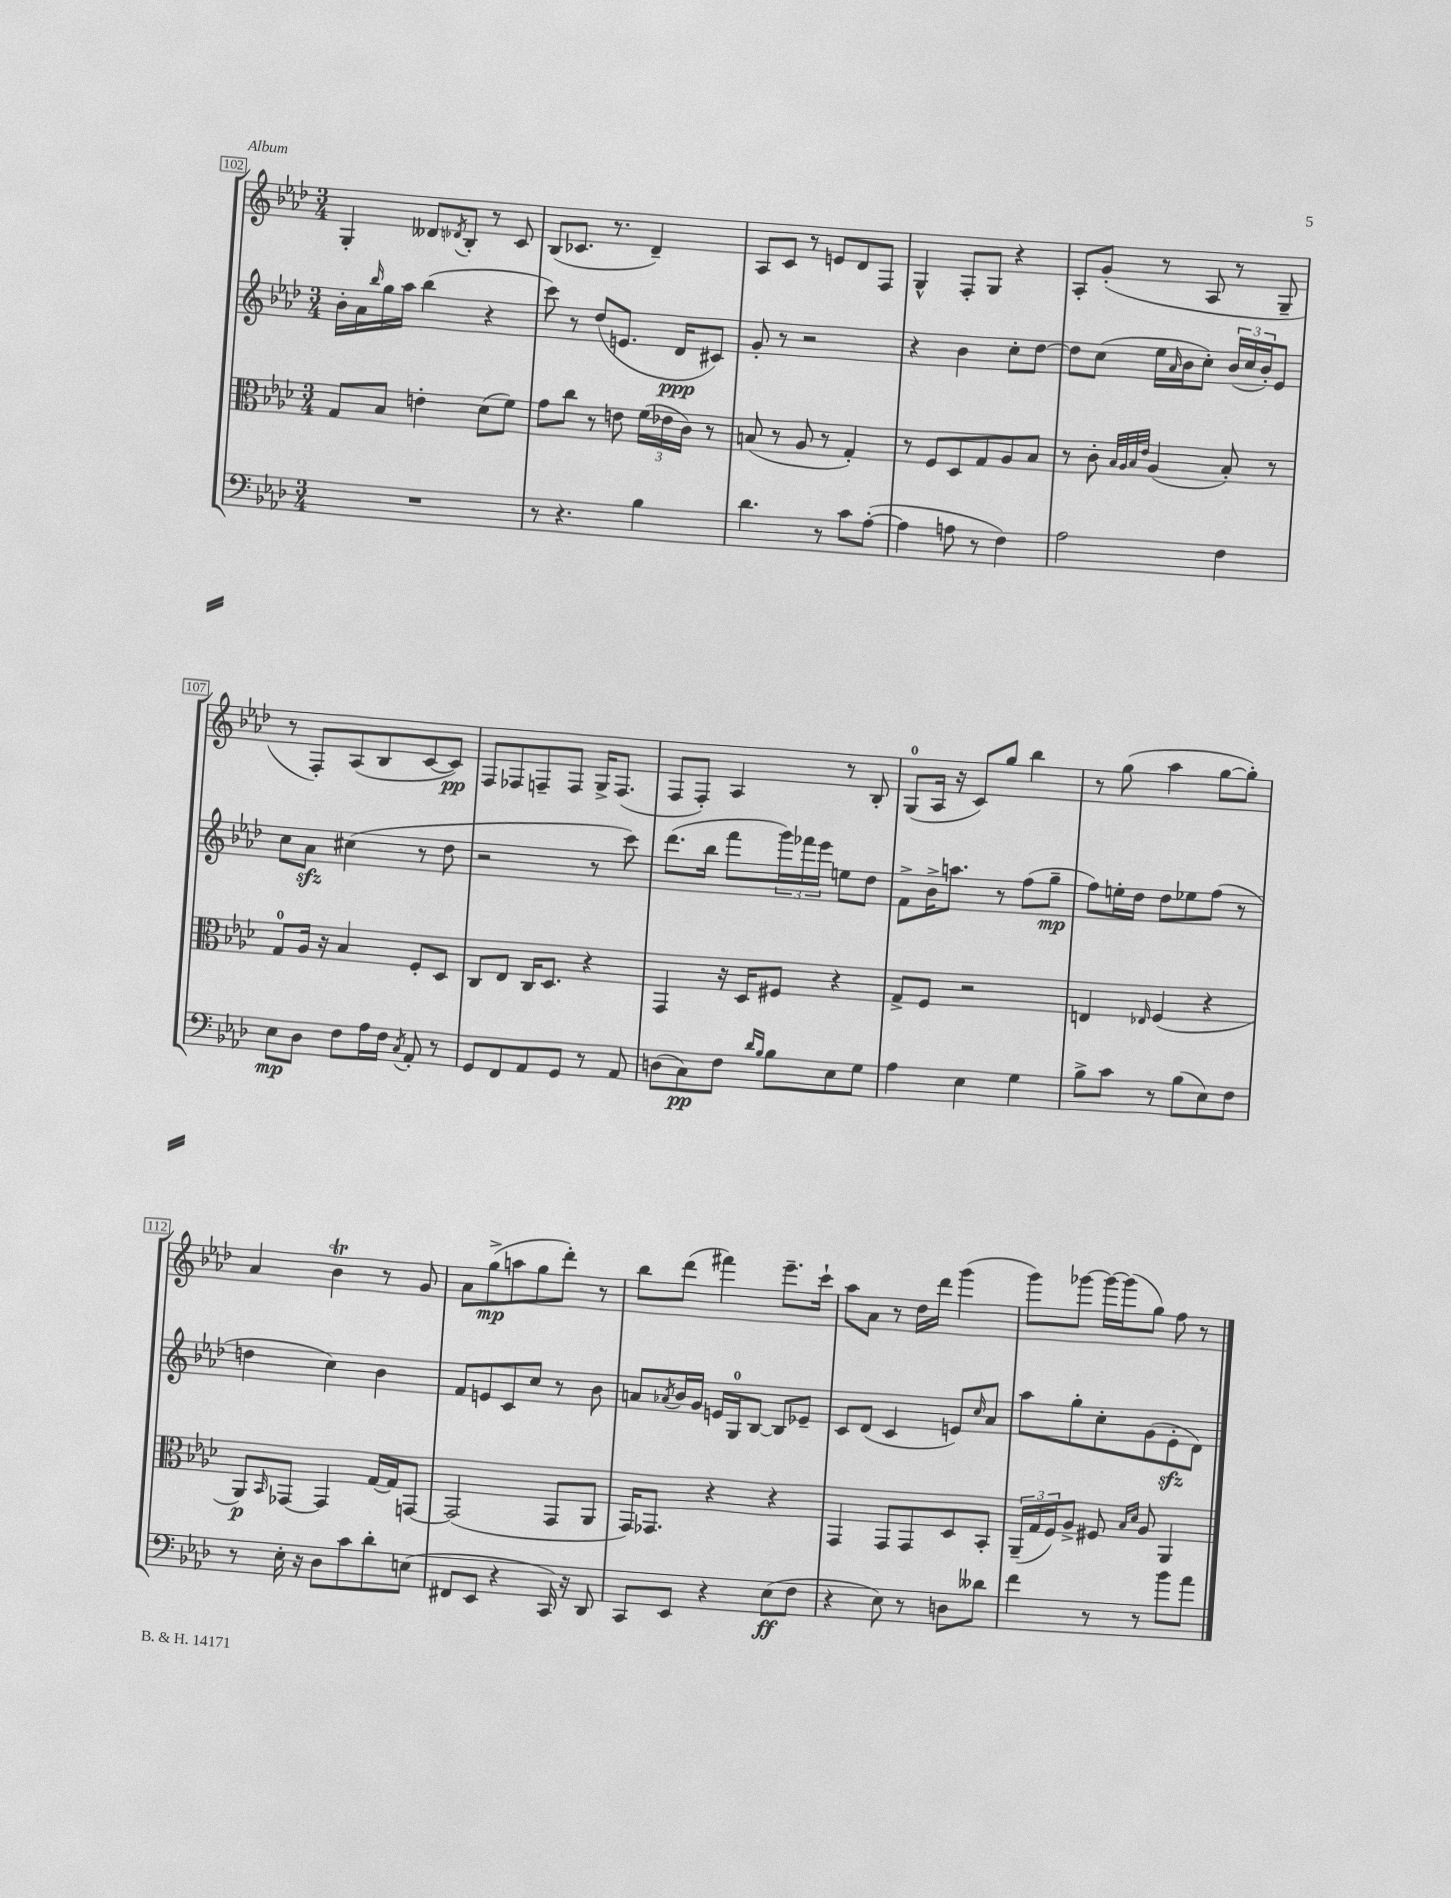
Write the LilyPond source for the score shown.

<<
\new StaffGroup <<
\new Staff = "s0" {
    \clef treble \key aes \major \numericTimeSignature \time 3/4
    g4-. deses'8 \acciaccatura { des'8 } bes8-. r8 c'8 |
    bes8( ces'8. r8. des'4--) |
    aes8 c'8 r8 e'8 des'8 f8 |
    g4-^ f8-. g8 r4 |
    aes8-. g'8-.( r8 aes8 r8 g8-- |
    r8 f8-.) aes8( bes8 c'8~ c'8\pp) |
    f8 fes8 f8-- f8 g16-> f8.( |
    f8 f8-.) aes4 r8 bes8-. |
    g8-0( aes16 r16 c'8) g''8 bes''4 |
    r8 g''8( aes''4 g''8~ g''8-.) |
    aes'4 bes'4\trill r8 g'8 |
    aes'8 g''8->\mp( a''8 g''8 des'''8-.) r8 |
    bes''8 des'''8( fis'''4) ees'''8.-- c'''16-! |
    aes''8 aes'8 r8 des''16 des'''16 g'''4( |
    g'''8) ges'''8~ ges'''16~ ges'''16( g''8) f''8 r8 \bar "|." |
}
\new Staff = "s1" {
    \clef treble \key aes \major \numericTimeSignature \time 3/4
    bes'16-. aes'16 \grace { bes''16 } g''16 aes''16 bes''4( r4 |
    c'''8) r8 des''8( e'8. des'16\ppp cis'8) |
    g'8-. r8 r2 |
    r4 bes'4 c''8-. des''8~ |
    des''8 c''8( ees''16 \grace { aes'16 } bes'16 c''8-.) \tuplet 3/2 { bes'16( c''16 bes'16-.) } ees'8 |
    c''8 aes'8\sfz cis''4( r8 des''8 |
    r2 r8 c'''8) |
    des'''8.( bes''16 f'''8 \tuplet 3/2 { g'''16) fes'''16 ees'''16 } e''8 des''8 |
    f'8-> bes'16-> a''8. r8 f''8( g''8--\mp |
    f''8) e''16-. des''16 des''8 ees''8 f''8( r8 |
    d''4 c''4) bes'4 |
    f'8 e'8 c'8 c''8 r8 bes'8 |
    a'8 \acciaccatura { aes'8 } bes'16 g'16 e'16 g16-0 bes8~ bes8 ees'8-- |
    c'8 des'8( c'4 e'8) \grace { c''16 } aes'8 |
    aes''8 g''8-. c''8-. g'8( ees'8-.\sfz des'8) \bar "|." |
}
\new Staff = "s2" {
    \clef alto \key aes \major \numericTimeSignature \time 3/4
    g8 bes8 e'4-. des'8( f'8) |
    g'8 c''8 r8 e'8 \tuplet 3/2 { f'16( ees'16 c'16) } r8 |
    b8( r8 aes8 r8 g4-.) |
    r8 f8 des8 g8 aes8 bes8 |
    r8 c'8-. \grace { bes32 aes32 bes32 ees'32 } aes4( bes8-.) r8 |
    g8-0 aes16 r16 bes4 f8-. des8 |
    c8 ees8 c16 des8. r4 |
    g,4 r16 des16 fis8 r4 |
    g8-> f8 r2 |
    e4 \grace { ees16 } f4( r4 |
    aes,8\p) \grace { bes,16 } ges,8~ ges,4 g16~ g16 g,8~ |
    g,2( g,8 aes,8 |
    g,16) ges,8. r4 r4 |
    g,4 g,8 g,8 des8 bes,8-. |
    \tuplet 3/2 { aes,16--( g16 f16) } aes8-> fis8 \grace { bes16 des'16 } aes8 aes,4 \bar "|." |
}
\new Staff = "s3" {
    \clef bass \key aes \major \numericTimeSignature \time 3/4
    R2. |
    r8 r4. bes4 |
    des'4. r8 c'8 aes8~-.( |
    aes4 a8 r8 f4) |
    aes2 f4 |
    ees8\mp des8 f8 aes16 f16 \acciaccatura { c8 } aes,8-. r8 |
    g,8 f,8 aes,8 g,8 r8 aes,8 |
    d8( c8\pp) f8 \grace { des'16 bes16 } bes8 ees8 g8 |
    aes4 ees4 g4 |
    bes8-> c'8 r8 bes8( ees8) f8 |
    r8 ees16-. r16 des8 c'8 des'8-. e8( |
    fis,8 ees,8 r4 c,16) r16 des,8 |
    c,8 ees,8 r4 ees8\ff( f8 |
    r4 ees8) r8 d8 deses'8 |
    f'4 r8 r8 bes'8 aes'8 \bar "|." |
}
>>
>>
\layout { \context { \Score currentBarNumber = #102 \override BarNumber.stencil = #(make-stencil-boxer 0.1 0.3 ly:text-interface::print) } }
